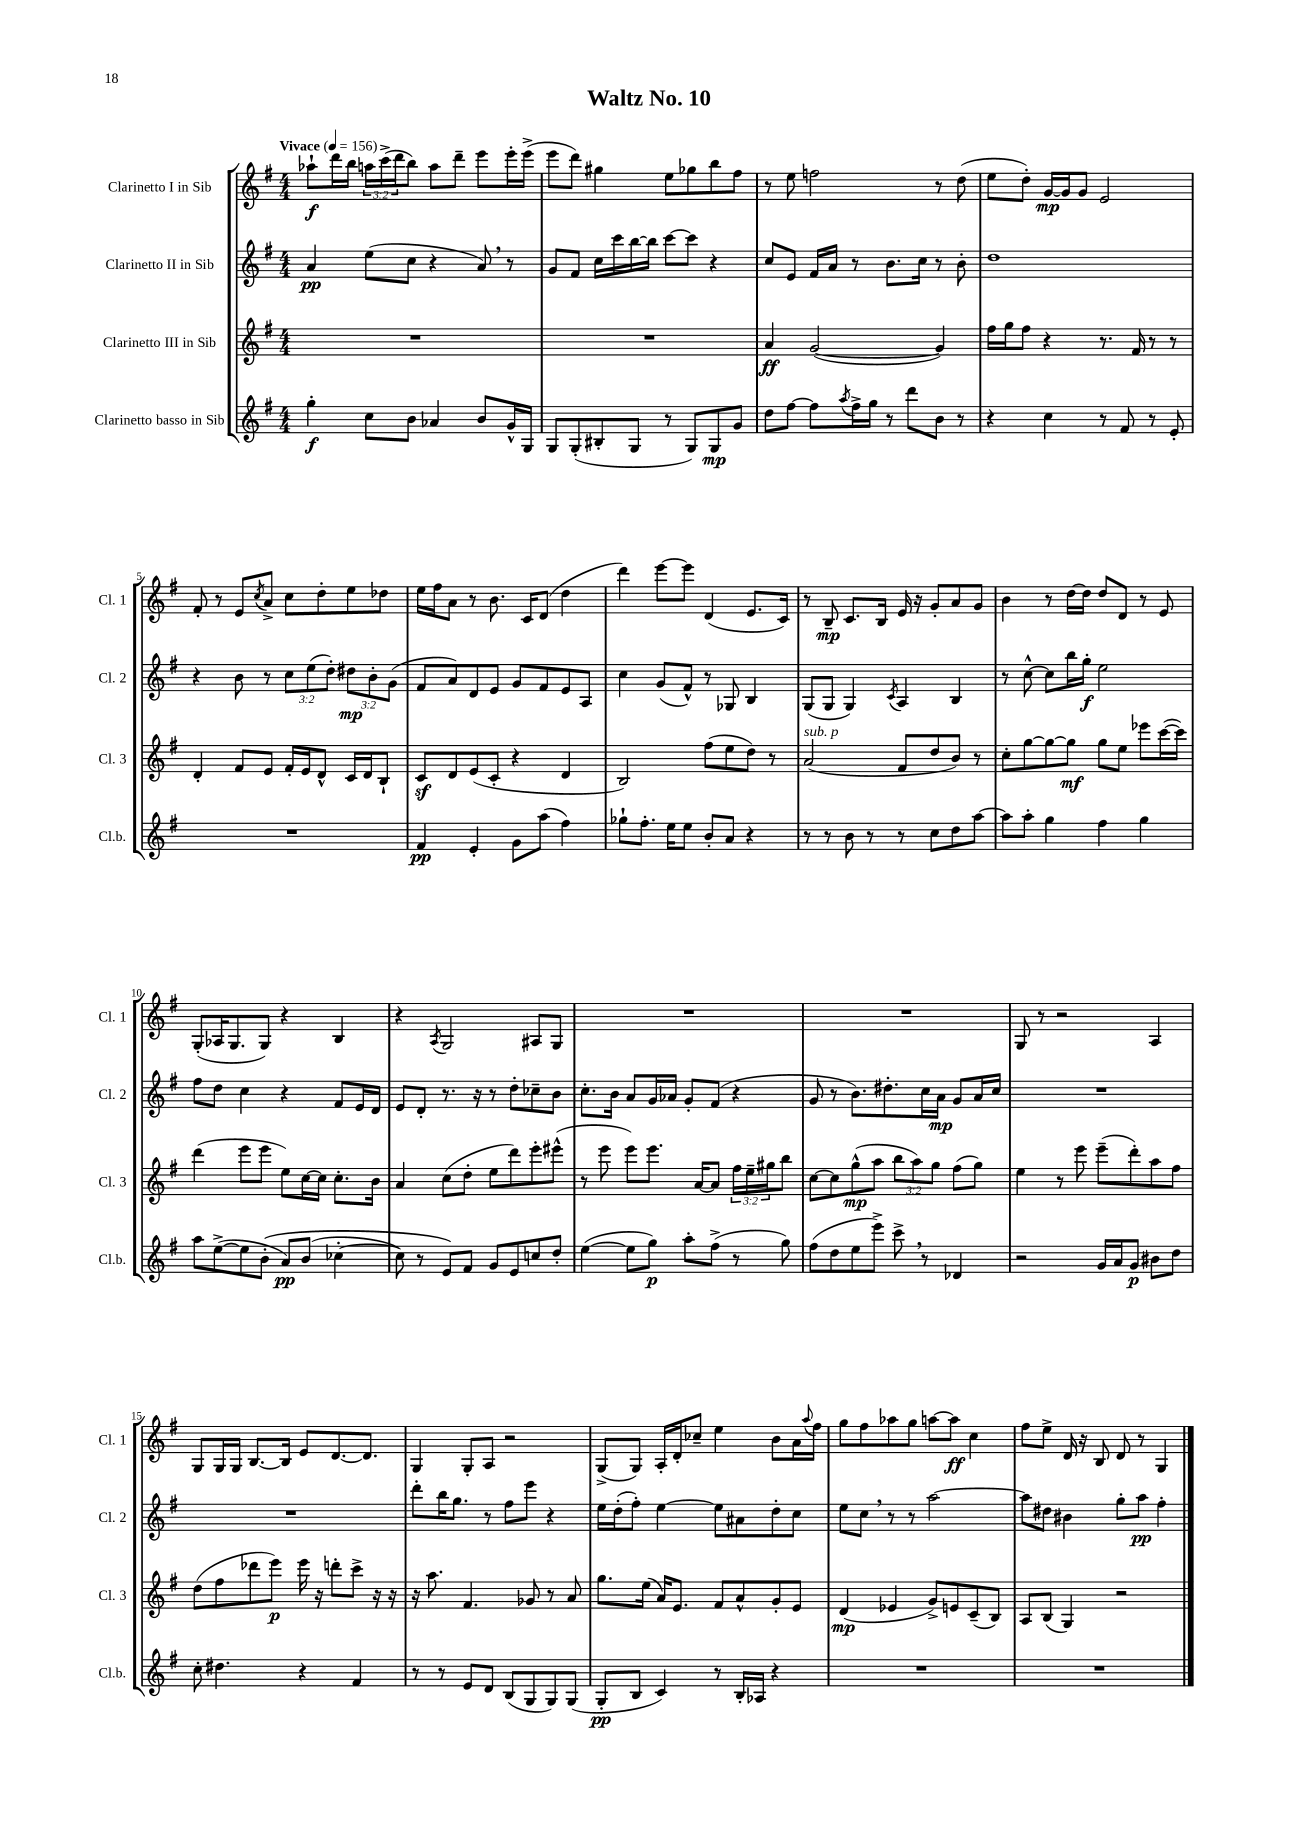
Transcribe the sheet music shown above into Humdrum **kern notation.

**kern	**kern	**kern	**kern
*staff4	*staff3	*staff2	*staff1
*clefG2	*clefG2	*clefG2	*clefG2
*k[f#]	*k[f#]	*k[f#]	*k[f#]
*M4/4	*M4/4	*M4/4	*M4/4
*MM156	*MM156	*MM156	*MM156
4gg'	1r	4a	8aa-`
.	.	.	16ddd
.	.	.	16bb
8cc	.	(8ee	24aa
.	.	.	(24ccc^
.	.	.	24ddd
8b	.	8cc	8bb)
4a-	.	4r	8aa
.	.	.	8ddd~
8b	.	8a)	8eee
16g^^	.	8r	16eee'
16G	.	.	(16eee^
=	=	=	=
8G	1r	8g	8eee
(8G'	.	8f#	8ddd)
8B#'	.	16cc	4gg#
.	.	16ccc	.
8G	.	[16bb	.
.	.	16bb]	.
8r	.	[8ccc	8ee
8G)	.	8ccc]	8gg-
8G	.	4r	8bb
8g	.	.	8ff#
=	=	=	=
8dd	4a	8cc	8r
[8ff#	.	8e	8ee
8ff#]	([2g	16f#	2ff
.	.	16a	.
8qaa	.	.	.
16ff#^	.	8r	.
16gg	.	.	.
8r	.	8.b	.
8ddd	.	.	.
.	.	16cc	.
8b	4g])	8r	8r
8r	.	8b'	(8dd
=	=	=	=
4r	16ff#	1dd	8ee
.	16gg	.	.
.	8ff#	.	8dd')
4cc	4r	.	[16g
.	.	.	16g]
.	.	.	8g
8r	8.r	.	2e
8f#	.	.	.
.	16f#	.	.
8r	8r	.	.
8e'	8r	.	.
=	=	=	=
1r	4d'	4r	8f#'
.	.	.	8r
.	8f#	8b	8e
.	.	.	8qcc
.	8e	8r	8a^
.	16f#'	12cc	8cc
.	16e	.	.
.	.	(12ee	.
.	8d^^	.	8dd'
.	.	12dd')	.
.	16c	12dd#	8ee
.	16d	.	.
.	.	12b'	.
.	8B`	.	8dd-
.	.	(12g	.
=	=	=	=
4f#	8c	8f#	16ee
.	.	.	16ff#
.	8d	8a)	8a
4e'	(8e	8d	8r
.	8c'	8e	8.b
8g	4r	8g	.
.	.	.	16c
(8aa	.	8f#	(8d
4ff#)	4d	8e	4dd
.	.	8A	.
=	=	=	=
8gg-`	2B)	4cc	4ddd)
8.ff#'	.	.	.
.	.	(8g	[8eee
16ee	.	.	.
8ee	.	8f#^^)	8eee]
8b'	(8ff#	8r	(4d
8a	8ee	8G-	.
4r	8dd)	4B	8.e
.	8r	.	.
.	.	.	16c)
=	=	=	=
8r	(2a	(8G	8r
8r	.	8G	8B~
8b	.	4G)	8.c
8r	.	.	.
.	.	.	16B
.	.	8qc	.
8r	8f#	4A	16e
.	.	.	16r
8cc	8dd	.	8g'
8dd	8b)	4B	8a
[8aa	8r	.	8g
=	=	=	=
8aa]	8cc'	8r	4b
8aa'	[8gg	[8cc^^	.
4gg	8gg_	8cc]	8r
.	8gg]	16bb	[16dd
.	.	16gg'	16dd]
4ff#	8gg	2ee	8dd
.	8ee	.	8d
4gg	8eee-	.	8r
.	([16ccc	.	8e
.	16ccc])	.	.
=	=	=	=
8aa	(4ddd	8ff#	(8G'
([8ee^	.	8dd	16A-
.	.	.	8.G
8ee]	8eee	4cc	.
&(8b'	8eee	.	8G)
8a)	8ee)	4r	4r
(8b	[16cc	.	.
.	16cc]	.	.
[4cc-'	8.cc'	8f#	4B
.	.	16e	.
.	16b	16d	.
=	=	=	=
8cc-])	4a	8e	4r
8r	.	8d'	.
.	.	.	8qA
8e&)	(8cc	8.r	2G
8f#	8dd'	.	.
.	.	16r	.
8g	8ee	8r	.
8e	8ddd)	8dd'	.
8cc	8eee'	8cc-~	8A#
8dd'	(8eee#^^	8b	8G
=	=	=	=
([4ee	8r	8.cc'	1r
.	8eee	.	.
.	.	16b	.
8ee]	8eee)	8a	.
8gg)	8.eee	16g	.
.	.	16a-	.
8aa'	.	8g'	.
.	[16a	.	.
(8ff#^	8a]	(8f#	.
8r	24ff#	4r	.
.	24ee~	.	.
.	24gg#	.	.
8gg)	8bb	.	.
=	=	=	=
(8ff#	[8cc	8g	1r
8dd	8cc]	8r	.
8ee	(8gg^^	8.b)	.
8eee^)	8aa	.	.
.	.	8.dd#'	.
8ccc^	12bb	.	.
.	12aa)	.	.
8r	.	16cc	.
.	12gg	.	.
.	.	16a	.
4d-	(8ff#	8g	.
.	8gg)	16a	.
.	.	16cc	.
=	=	=	=
2r	4ee	1r	8G
.	.	.	8r
.	8r	.	2r
.	8eee	.	.
16g	(8eee~	.	.
16a	.	.	.
8g	8ddd')	.	.
8b#	8aa	.	4A
8dd	8ff#	.	.
=	=	=	=
8cc'	(8dd	1r	8G
4.dd#	8ff#	.	16G
.	.	.	16G
.	8ddd-	.	[8.B
.	8eee)	.	.
.	.	.	16B]
4r	16eee	.	8e
.	16r	.	.
.	8ddd'	.	[8.d
4f#	8ccc^	.	.
.	.	.	8.d]
.	16r	.	.
.	16r	.	.
=	=	=	=
8r	16r	8ddd'	4G
.	8.aa	.	.
8r	.	16bb	.
.	.	8.gg	.
8e	4.f#	.	8G'
8d	.	8r	8A
(8B	.	8ff#	2r
8G	8g-	8eee	.
8G)	8r	4r	.
(8G	8a	.	.
=	=	=	=
8G'	8.gg	16ee	(8G^
.	.	(16dd'	.
8B	.	8ff#')	8G)
.	(16ee	.	.
4c)	16a)	[4ee	16A'
.	8.e	.	16d'
.	.	.	8cc-~
8r	8f#	8ee]	4ee
16B'	8a^^	8a#	.
16A-	.	.	.
4r	8g'	8dd'	8b
.	8e	8cc	16a
.	.	.	8qqaa
.	.	.	16ff#
=	=	=	=
1r	(4d	8ee	8gg
.	.	8cc	8ff#
.	4e-	8r	8aa-
.	.	8r	8gg
.	8g^)	[2aa	[8aa
.	8e	.	8aa]
.	(8c~	.	4cc
.	8B)	.	.
=	=	=	=
1r	8A	8aa]	8ff#
.	(8B	8dd#	8ee^
.	4G)	4b#	16d
.	.	.	16r
.	.	.	8B
.	2r	8gg'	8d
.	.	8aa	8r
.	.	4ff#'	4G
==	==	==	==
*-	*-	*-	*-
